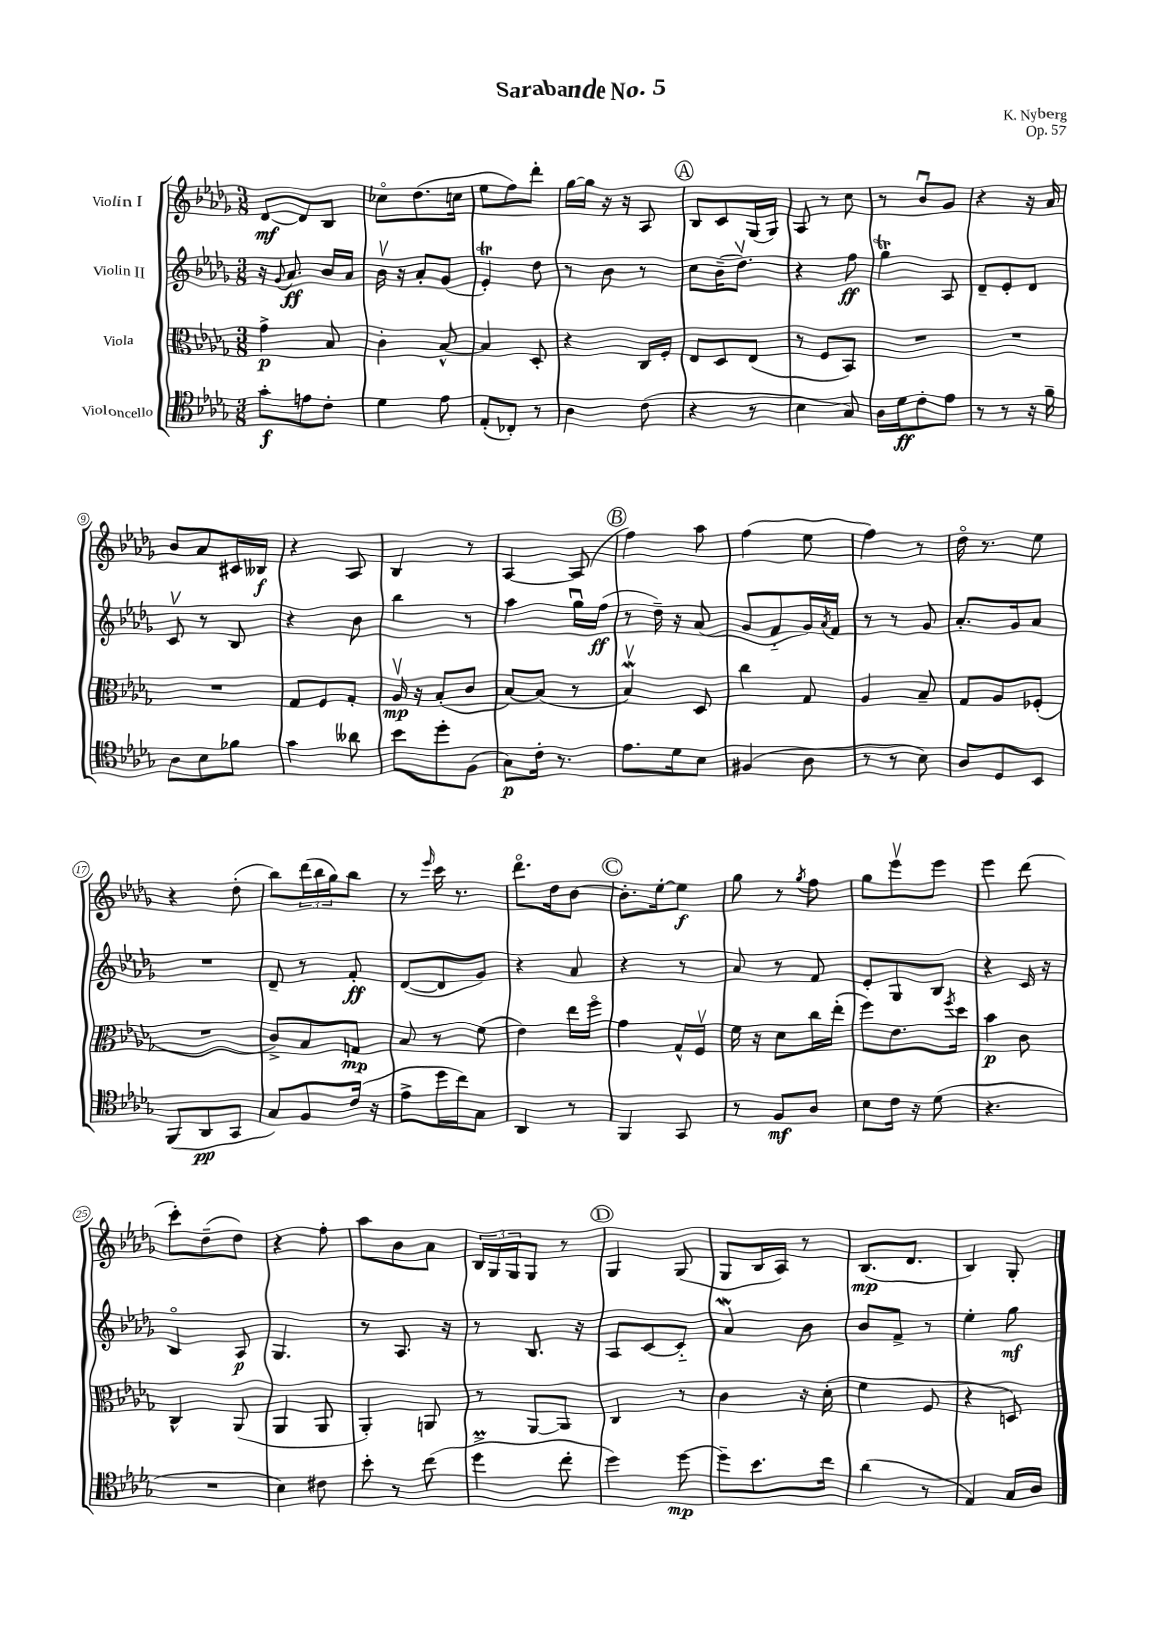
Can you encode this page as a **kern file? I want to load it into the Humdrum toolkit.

**kern	**dynam	**kern	**dynam	**kern	**dynam	**kern	**dynam
*part4	*part4	*part3	*part3	*part2	*part2	*part1	*part1
*staff4	*staff4	*staff3	*staff3	*staff2	*staff2	*staff1	*staff1
*I"Violoncello	*	*I"Viola	*	*I"Violin II	*	*I"Violin I	*
*clefC4	*	*clefC3	*	*clefG2	*	*clefG2	*
*k[b-e-a-d-g-]	*	*k[b-e-a-d-g-]	*	*k[b-e-a-d-g-]	*	*k[b-e-a-d-g-]	*
*M3/8	*	*M3/8	*	*M3/8	*	*M3/8	*
=1	=1	=1	=1	=1	=1	=1	=1
8g-'\L	f	4g-^\	p	16r	.	[8d-/L	mf
.	.	.	.	8qqg-/	.	.	.
.	.	.	.	8.a-/	ff	.	.
8en\	.	.	.	.	.	8d-/]	.
8c'\J	.	8B-/	.	16b-/LL	.	8B-/J	.
.	.	.	.	16a-/JJ	.	.	.
=2	=2	=2	=2	=2	=2	=2	=2
4d-\	.	4c'\	.	16b-v\	.	8cc-X\L	.
.	.	.	.	16r	.	.	.
.	.	.	.	8a-'/L	.	(8.dd-\	.
8e-\	.	[8B-^^/	.	(8g-/J	.	.	.
.	.	.	.	.	.	16ccn\Jk	.
=3	=3	=3	=3	=3	=3	=3	=3
(8E-'/L	.	4B-/]	.	4e-T'/)	.	8ee-\L	.
8C-X'/J)	.	.	.	.	.	8ff\)	.
8r	.	8D-'/	.	8dd-\	.	8ddd-'\J	.
=4	=4	=4	=4	=4	=4	=4	=4
4A-\	.	4r	.	8r	.	[16gg-\LL	.
.	.	.	.	.	.	16gg-\JJ]	.
.	.	.	.	8b-\	.	16r	.
.	.	.	.	.	.	16r	.
(8c\	.	16C/LL	.	8r	.	8A-/	.
.	.	16F'/JJ	.	.	.	.	.
!!LO:REH:place=s1:t=A
=5	=5	=5	=5	=5	=5	=5	=5
4r	.	8E-/L	.	8cc\L	.	8B-/L	.
.	.	8D-/	.	(16b-~\K	.	8c/	.
.	.	.	.	8.dd-v\J)	.	.	.
8r	.	(8E-/J	.	.	.	(16G-/L	.
.	.	.	.	.	.	16G-/JJ)	.
=6	=6	=6	=6	=6	=6	=6	=6
4B-\	.	8r	.	4r	.	8A-/	.
.	.	8F/L	.	.	.	8r	.
8G-/)	.	8BB-/J)	.	8ff\	ff	8cc\	.
=7	=7	=7	=7	=7	=7	=7	=7
16A-\LL	.	4.r	.	4gg-T\	.	8r	.
16d-\J	ff	.	.	.	.	.	.
8c'\	.	.	.	.	.	8b-u/L	.
8e-\J	.	.	.	8A-/	.	8g-/J	.
=8	=8	=8	=8	=8	=8	=8	=8
8r	.	4.r	.	8d-~/L	.	4r	.
8r	.	.	.	8e-'/	.	.	.
16r	.	.	.	8d-/J	.	16r	.
16f~\	.	.	.	.	.	16a-/	.
!!LO:LB:g=z
=9	=9	=9	=9	=9	=9	=9	=9
8A-\L	.	4.r	.	8cv/	.	8b-/L	.
8B-\	.	.	.	8r	.	8a-/	.
8f-X\J	.	.	.	8B-/	.	16c#X/L	.
.	.	.	.	.	.	16B--X/JJ	f
=10	=10	=10	=10	=10	=10	=10	=10
4g-\	.	8G-/L	.	4r	.	4r	.
.	.	8F/	.	.	.	.	.
8a--X\	.	8G-'/J	.	8b-\	.	8A-/	.
=11	=11	=11	=11	=11	=11	=11	=11
8b-\L	.	16A-v/	mp	4bb-\	.	4B-/	.
.	.	16r	.	.	.	.	.
8dd-'\	.	(8B-'/L	.	.	.	.	.
(8F\J	.	8c/J	.	8r	.	8r	.
=12	=12	=12	=12	=12	=12	=12	=12
8G-\L)	p	[8B-/L)	.	4aa-\	.	[4A-/	.
16c'\Jk	.	(8B-/J]	.	.	.	.	.
8.r	.	.	.	.	.	.	.
.	.	8r	.	16gg-u\LL	.	(8A-/]	.
.	.	.	.	(16ff\JJ	ff	.	.
!!LO:REH:place=s1:t=B
=13	=13	=13	=13	=13	=13	=13	=13
8.e-\L	.	4B-Wv/)	.	8r	.	4ff\)	.
.	.	.	.	16dd-~\)	.	.	.
16d-\k	.	.	.	16r	.	.	.
8B-\J	.	8D-/	.	(8a-/	.	8aa-\	.
=14	=14	=14	=14	=14	=14	=14	=14
(4F#X/	.	4cc\	.	8g-/L	.	(4ff\	.
.	.	.	.	8f/	.	.	.
8A-\	.	8G-/	.	16g-/L)	.	8ee-\	.
.	.	.	.	8qa-/	.	.	.
.	.	.	.	16f/JJ	.	.	.
=15	=15	=15	=15	=15	=15	=15	=15
8r	.	4A-/	.	8r	.	4ff\)	.
8r	.	.	.	8r	.	.	.
8B-\)	.	8B-~/	.	8g-/	.	8r	.
=16	=16	=16	=16	=16	=16	=16	=16
8A-/L	.	8G-/L	.	8.a-'/L	.	16dd-\	.
.	.	.	.	.	.	8.r	.
8D-/	.	8A-/	.	.	.	.	.
.	.	.	.	16g-/k	.	.	.
8BB-/J	.	(8F-X'/J	.	8a-/J	.	8ee-\	.
!!LO:LB:g=z
=17	=17	=17	=17	=17	=17	=17	=17
(8FF/L	.	4.r	.	4.r	.	4r	.
8AA-/	pp	.	.	.	.	.	.
8GG-/J	.	.	.	.	.	(8dd-'\	.
=18	=18	=18	=18	=18	=18	=18	=18
8G-/L)	.	8c^/L)	.	8d-~/	.	8bb-\L)	.
8F/	.	8B-/	.	8r	.	(24ddd-\L	.
.	.	.	.	.	.	24bb-\	.
.	.	.	.	.	.	24gg-\J)	.
(16c/Jk	.	8Gn/J	mp	8f'/	ff	8bb-\J	.
16r	.	.	.	.	.	.	.
=19	=19	=19	=19	=19	=19	=19	=19
8e-^\L	.	8B-/	.	([8d-/L	.	8r	.
.	.	.	.	.	.	16qqeee-/	.
16dd-\L	.	8r	.	8d-/]	.	16ccc\	.
16cc\J)	.	.	.	.	.	8.r	.
8G-\J	.	(8f\	.	8g-/J)	.	.	.
=20	=20	=20	=20	=20	=20	=20	=20
4AA-/	.	4e-\)	.	4r	.	8.ddd-\L	.
.	.	.	.	.	.	16dd-\k	.
8r	.	16ee-\LL	.	8a-/	.	[8b-\J	.
.	.	16ff\JJ	.	.	.	.	.
!!LO:REH:place=s1:t=C
=21	=21	=21	=21	=21	=21	=21	=21
4FF/	.	4g-\	.	4r	.	8.b-'\L]	.
.	.	.	.	.	.	[16ee-'\k	.
8GG-/	.	16G-^^/LL	.	8r	.	8ee-\J]	f
.	.	16Fv/JJ	.	.	.	.	.
=22	=22	=22	=22	=22	=22	=22	=22
8r	.	16f\	.	8a-/	.	8gg-\	.
.	.	16r	.	.	.	.	.
8F/L	mf	8d-\L	.	8r	.	8r	.
.	.	.	.	.	.	8qgg-/	.
8A-/J	.	16cc\L	.	8f/	.	8ff\	.
.	.	(16ee-'\JJ	.	.	.	.	.
=23	=23	=23	=23	=23	=23	=23	=23
8B-\L	.	8ff\L)	.	8e-'/L	.	8gg-\L	.
16c\Jk	.	8.e-\	.	8G-/	.	8eee-v\	.
16r	.	.	.	.	.	.	.
(8d-\	.	.	.	8B-/J	.	8eee-\J	.
.	.	8qff/	.	.	.	.	.
.	.	16dd-\Jk	.	.	.	.	.
=24	=24	=24	=24	=24	=24	=24	=24
4.r	.	4b-\	p	4r	.	4eee-\	.
.	.	8c\	.	16c/	.	(8ddd-\	.
.	.	.	.	16r	.	.	.
!!LO:LB:g=z
=25	=25	=25	=25	=25	=25	=25	=25
4.r	.	4C^^/	.	4B-/	.	8ccc'\L)	.
.	.	.	.	.	.	(8dd-~\	.
.	.	(8AA-/	.	8A-/	p	8dd-\J)	.
=26	=26	=26	=26	=26	=26	=26	=26
4B-\)	.	4AA-/	.	4.G-/	.	4r	.
8c#X\	.	8AA-/	.	.	.	8ff'\	.
=27	=27	=27	=27	=27	=27	=27	=27
8b-'\	.	4AA-'/)	.	8r	.	8aa-\L	.
8r	.	.	.	8.A-/	.	8b-\	.
(8cc\	.	8AAn/	.	.	.	8a-\J	.
.	.	.	.	16r	.	.	.
=28	=28	=28	=28	=28	=28	=28	=28
4dd-M^\	.	8r	.	8r	.	24B-/LL	.
.	.	.	.	.	.	24G-/	.
.	.	.	.	.	.	24G-/J	.
.	.	[8AA-/L	.	8.B-/	.	8G-/J	.
8cc'\	.	8AA-/J]	.	.	.	8r	.
.	.	.	.	16r	.	.	.
!!LO:REH:place=s1:t=D
=29	=29	=29	=29	=29	=29	=29	=29
4dd-\)	.	4C/	.	8A-/L	.	4G-/	.
.	.	.	.	[8c/	.	.	.
[8dd-\	mp	8r	.	8c/J]	.	(8G-/	.
=30	=30	=30	=30	=30	=30	=30	=30
8dd-~\L]	.	4c\	.	4a-W/	.	8G-/L	.
8.b-\	.	.	.	.	.	16B-/L	.
.	.	.	.	.	.	16A-/JJ)	.
.	.	16r	.	8b-\	.	8r	.
16cc\Jk	.	(16d-'\	.	.	.	.	.
=31	=31	=31	=31	=31	=31	=31	=31
(4a-\	.	4f\	.	8b-/L	.	(8.B-/L	mp
.	.	.	.	8f^/J	.	.	.
.	.	.	.	.	.	8.d-/J	.
8r	.	8F/	.	8r	.	.	.
=32	=32	=32	=32	=32	=32	=32	=32
4E-/)	.	4r	.	4ee-'\	.	4B-/)	.
16G-/LL	.	8Dn/)	.	8gg-\	mf	8G-'/	.
16A-/JJ	.	.	.	.	.	.	.
==	==	==	==	==	==	==	==
*-	*-	*-	*-	*-	*-	*-	*-
